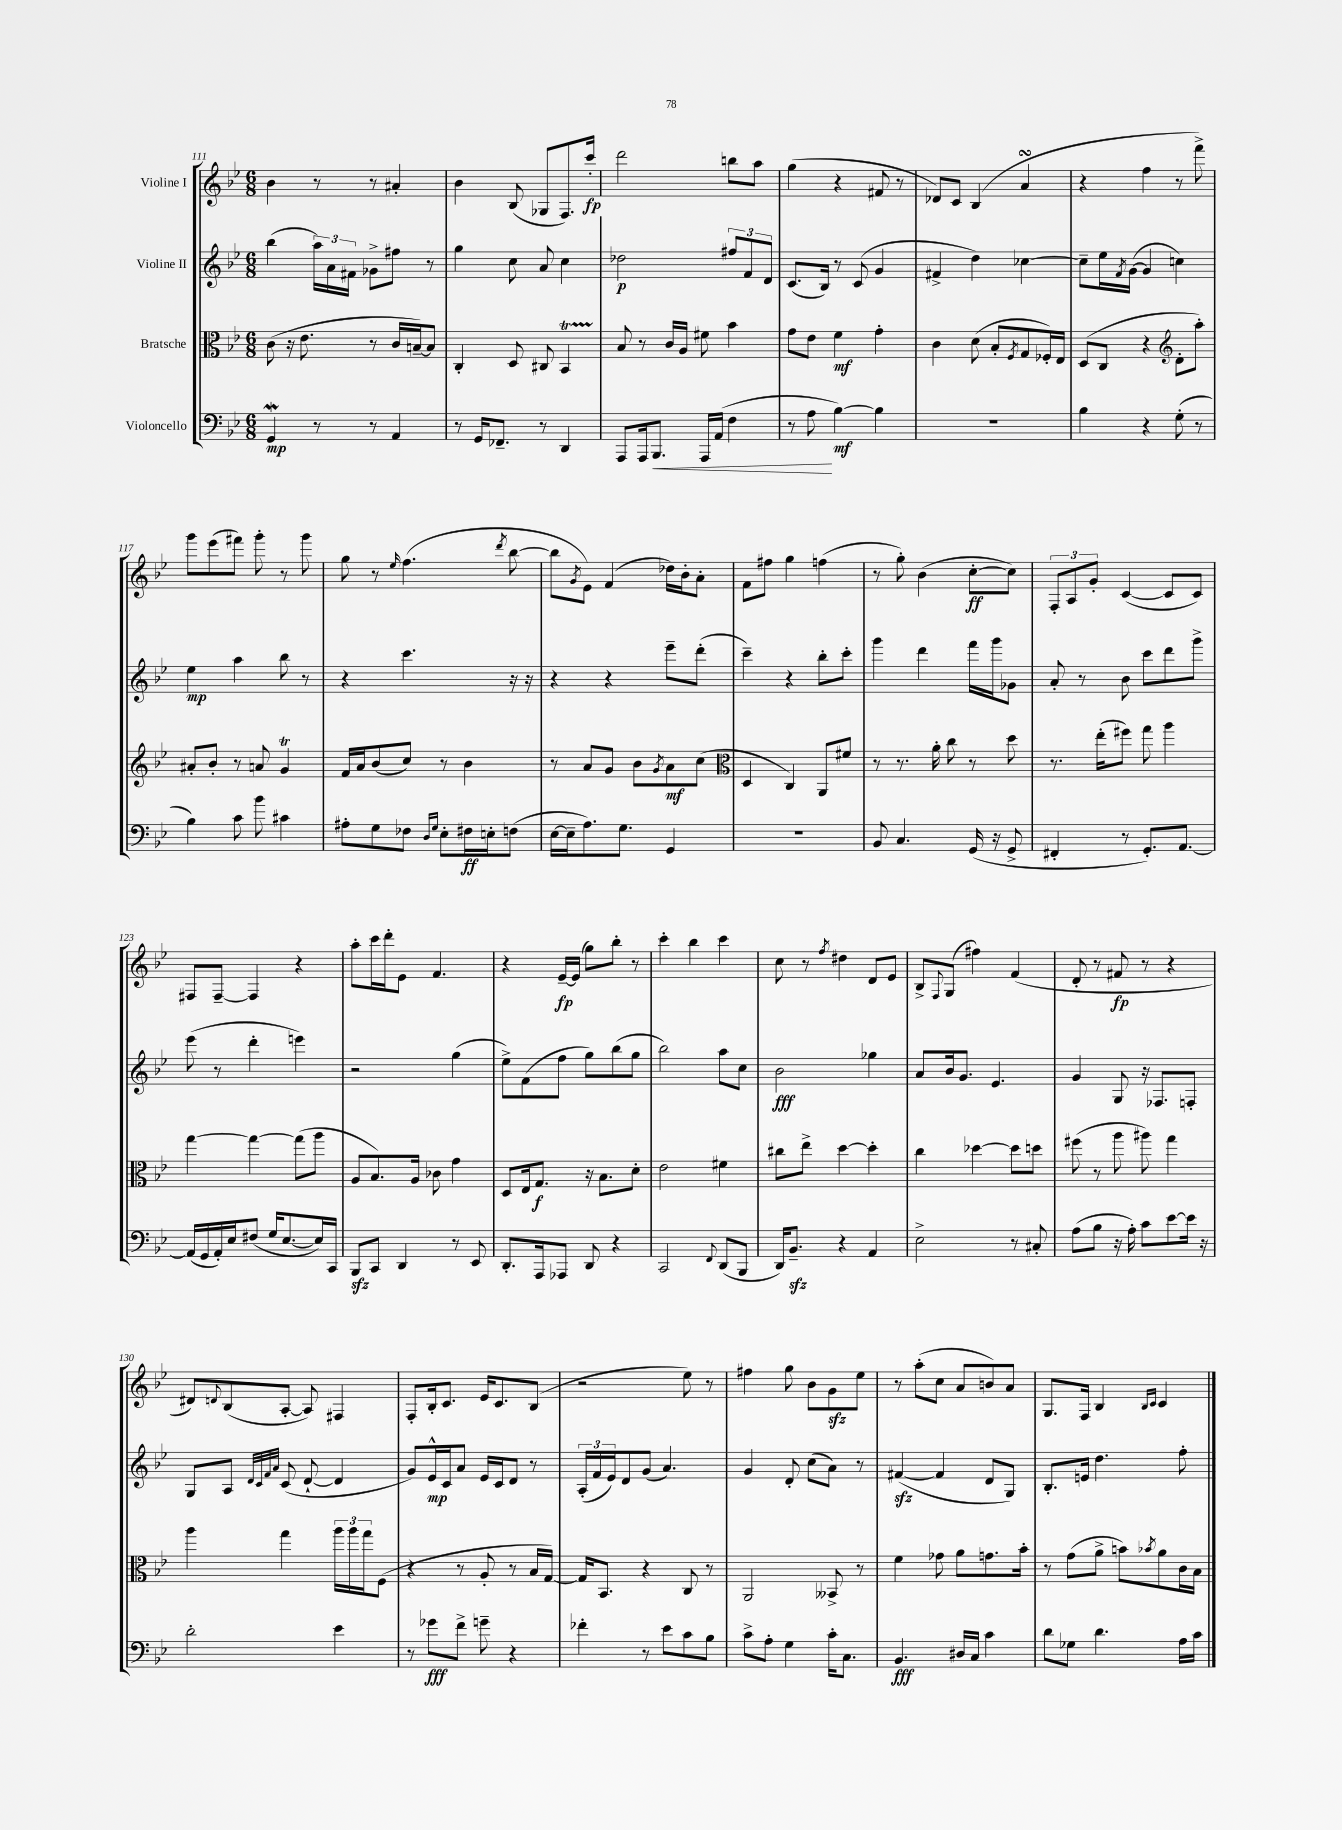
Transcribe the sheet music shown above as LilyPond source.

<<
\new StaffGroup <<
\new Staff = "s0" \with { instrumentName = "Violine I" } {
    \clef treble \key bes \major \numericTimeSignature \time 6/8
    bes'4 r8 r8 ais'4-. |
    bes'4 bes8( ges8 f8.) c'''16-.\fp |
    d'''2 b''8 a''8 |
    g''4( r4 fis'8 r8 |
    des'8) c'8 bes4( a'4\turn |
    r4 f''4 r8 f'''8->) |
    g'''8 ees'''8( fis'''8) g'''8-. r8 g'''8 |
    g''8 r8 \grace { ees''16 } f''4.( \acciaccatura { d'''8 } bes''8~ |
    bes''8 \acciaccatura { g'8 } ees'8) f'4( des''16) bes'16-. a'8-. |
    f'8 fis''8 g''4 f''4( |
    r8 g''8-.) bes'4( c''8~-.\ff c''8) |
    \tuplet 3/2 { f8-. a8 g'8-. } c'4~( c'8 c'8) |
    fis8 fis8~-- fis4 r4 |
    a''8-. c'''16 d'''16-. ees'8 f'4. |
    r4 ees'16~--\fp ees'16( g''8) bes''8-. r8 |
    c'''4-. bes''4 c'''4 |
    c''8 r8 \acciaccatura { f''8 } dis''4 d'8 ees'8 |
    bes8-> \appoggiatura { f8 } g8( fis''4) f'4( |
    d'8-. r8 fis'8\fp r8 r4 |
    dis'8) \appoggiatura { d'8 } bes8( a8~-. a8) fis4 |
    f8-. bes16-. c'8. ees'16 c'8. bes8( |
    r2 ees''8) r8 |
    fis''4 g''8 bes'8 g'8\sfz ees''8 |
    r8 a''8-.( c''8 a'8 b'8) a'8 |
    g8. f16 bes4 \grace { bes16 c'16 } c'4 \bar "|." |
}
\new Staff = "s1" \with { instrumentName = "Violine II" } {
    \clef treble \key bes \major \numericTimeSignature \time 6/8
    bes''4( \tuplet 3/2 { a''16) a'16 fis'16 } ges'8-> fis''8 r8 |
    g''4 c''8 a'8 c''4 |
    des''2\p \tuplet 3/2 { fis''8 f'8 d'8 } |
    c'8.( bes16) r8 c'8( g'4 |
    fis'4-> d''4) ces''4~ |
    ces''8-- ees''16 \acciaccatura { f'8 } g'16~( g'4 c''4) |
    ees''4\mp a''4 bes''8 r8 |
    r4 c'''4. r16 r16 |
    r4 r4 ees'''8-- d'''8-.( |
    c'''4--) r4 bes''8-. c'''8-. |
    g'''4 d'''4 f'''16 g'''16 ges'8 |
    a'8-. r8 bes'8 c'''8 d'''8 g'''8-> |
    ees'''8( r8 d'''4-. e'''4) |
    r2 g''4( |
    ees''8->) f'8( f''8 g''8) bes''8( g''8 |
    bes''2) a''8 c''8 |
    bes'2\fff ges''4 |
    a'8 bes'16 g'8. ees'4. |
    g'4 g8 r16 fes8. f8-. |
    g8 a8 \grace { d'32 c'32 f'32 a'32 } c'8( d'8~-! d'4 |
    g'8) ees'16-^\mp c'16 a'8 ees'16 c'16 d'8 r8 |
    \tuplet 3/2 { a16-.( f'16 ees'16) } d'8 g'8( a'4.) |
    g'4 d'8-. c''8( a'8) r8 |
    fis'4~\sfz( fis'4 d'8 g8) |
    bes8.-. e'16 d''4. f''8-. \bar "|." |
}
\new Staff = "s2" \with { instrumentName = "Bratsche" } {
    \clef alto \key bes \major \numericTimeSignature \time 6/8
    c'8( r16 ees'8. r8 c'16 b16~--) b8 |
    c4-. d8 cis8 bes,4\startTrillSpan |
    bes8\stopTrillSpan r8 c'16 a16 fis'8 bes'4 |
    g'8 ees'8 f'4\mf g'4-. |
    c'4 d'8( bes8-. \acciaccatura { f8 } g8 fes16-.) ees16 |
    d8( c8 r4 \clef treble d'8-. a''8-.) |
    ais'8-. bes'8-. r8 a'8 g'4\trill |
    f'16 a'16 bes'8( c''8) r8 bes'4 |
    r8 a'8 g'8 bes'8 \acciaccatura { g'8 } a'8\mf c''8( |
    \clef alto d4 c4) a,8 fis'8 |
    r8 r8. a'16-. c''8 r8 d''8 |
    r8. ees''16-.( fis''8) g''8 a''4 |
    g''4~ g''4~ g''8( a''8 |
    a8 bes8.) a16 ces'8 g'4 |
    d8 ees16 g8.\f r16 bes8. d'8-. |
    ees'2 fis'4 |
    cis''8 ees''8-> d''4~ d''4-. |
    c''4 des''4~ des''8 d''8 |
    fis''8( r8 a''8 ais''8) g''4 |
    a''4 g''4 \tuplet 3/2 { a''16 a''16 g''16 } f8( |
    r4 r8 a8-. r8 bes16 g16~) |
    g16 bes,8. r4 c8 r8 |
    a,2 beses,8-> r8 |
    f'4 ges'8 a'8 g'8. bes'16-. |
    r8 g'8( a'8-> b'8) \acciaccatura { bes'8 } a'8 c'16 bes16 \bar "|." |
}
\new Staff = "s3" \with { instrumentName = "Violoncello" } {
    \clef bass \key bes \major \numericTimeSignature \time 6/8
    g,4\mordent\mp r8 r8 a,4 |
    r8 g,16 fes,8.-- r8 d,4 |
    a,,8 a,,16 bes,,8.\< a,,16 a,16( f4 |
    r8 a8\! bes4~\mf) bes4 |
    R2. |
    bes4 r4 g8-.( r8 |
    bes4) c'8 bes'8 cis'4 |
    ais8-. g8 fes8 \grace { d16 g16 } ees8-. fis16\ff e16-. f8( |
    ees16~ ees16-- a8.) g8. g,4 |
    R2. |
    bes,8 c4. g,16( r16 g,8-> |
    fis,4-. r8 g,8.-.) a,8.~ |
    a,16( g,16 a,16-.) ees16 fis8( g16 ees8.~ ees16) c,16 |
    bes,,8\sfz c,8 d,4 r8 ees,8 |
    d,8.-. a,,16 aes,,8 d,8 r4 |
    c,2 \appoggiatura { f,8 } d,8( bes,,8 |
    d,16) bes,8.--\sfz r4 a,4 |
    ees2-> r8 cis8-. |
    a8( bes8 r16 a16-.) c'8 ees'8~ ees'16 r16 |
    d'2-. ees'4 |
    r8 ges'8\fff f'8-> g'8-- r4 |
    fes'4-. r8 ees'8 c'8 bes8 |
    c'8-> a8-. g4 c'16-. c8. |
    bes,4.\fff dis16 c16 c'4 |
    d'8 ges8 d'4. a16 c'16 \bar "|." |
}
>>
>>
\layout { \context { \Score currentBarNumber = #111 } }
